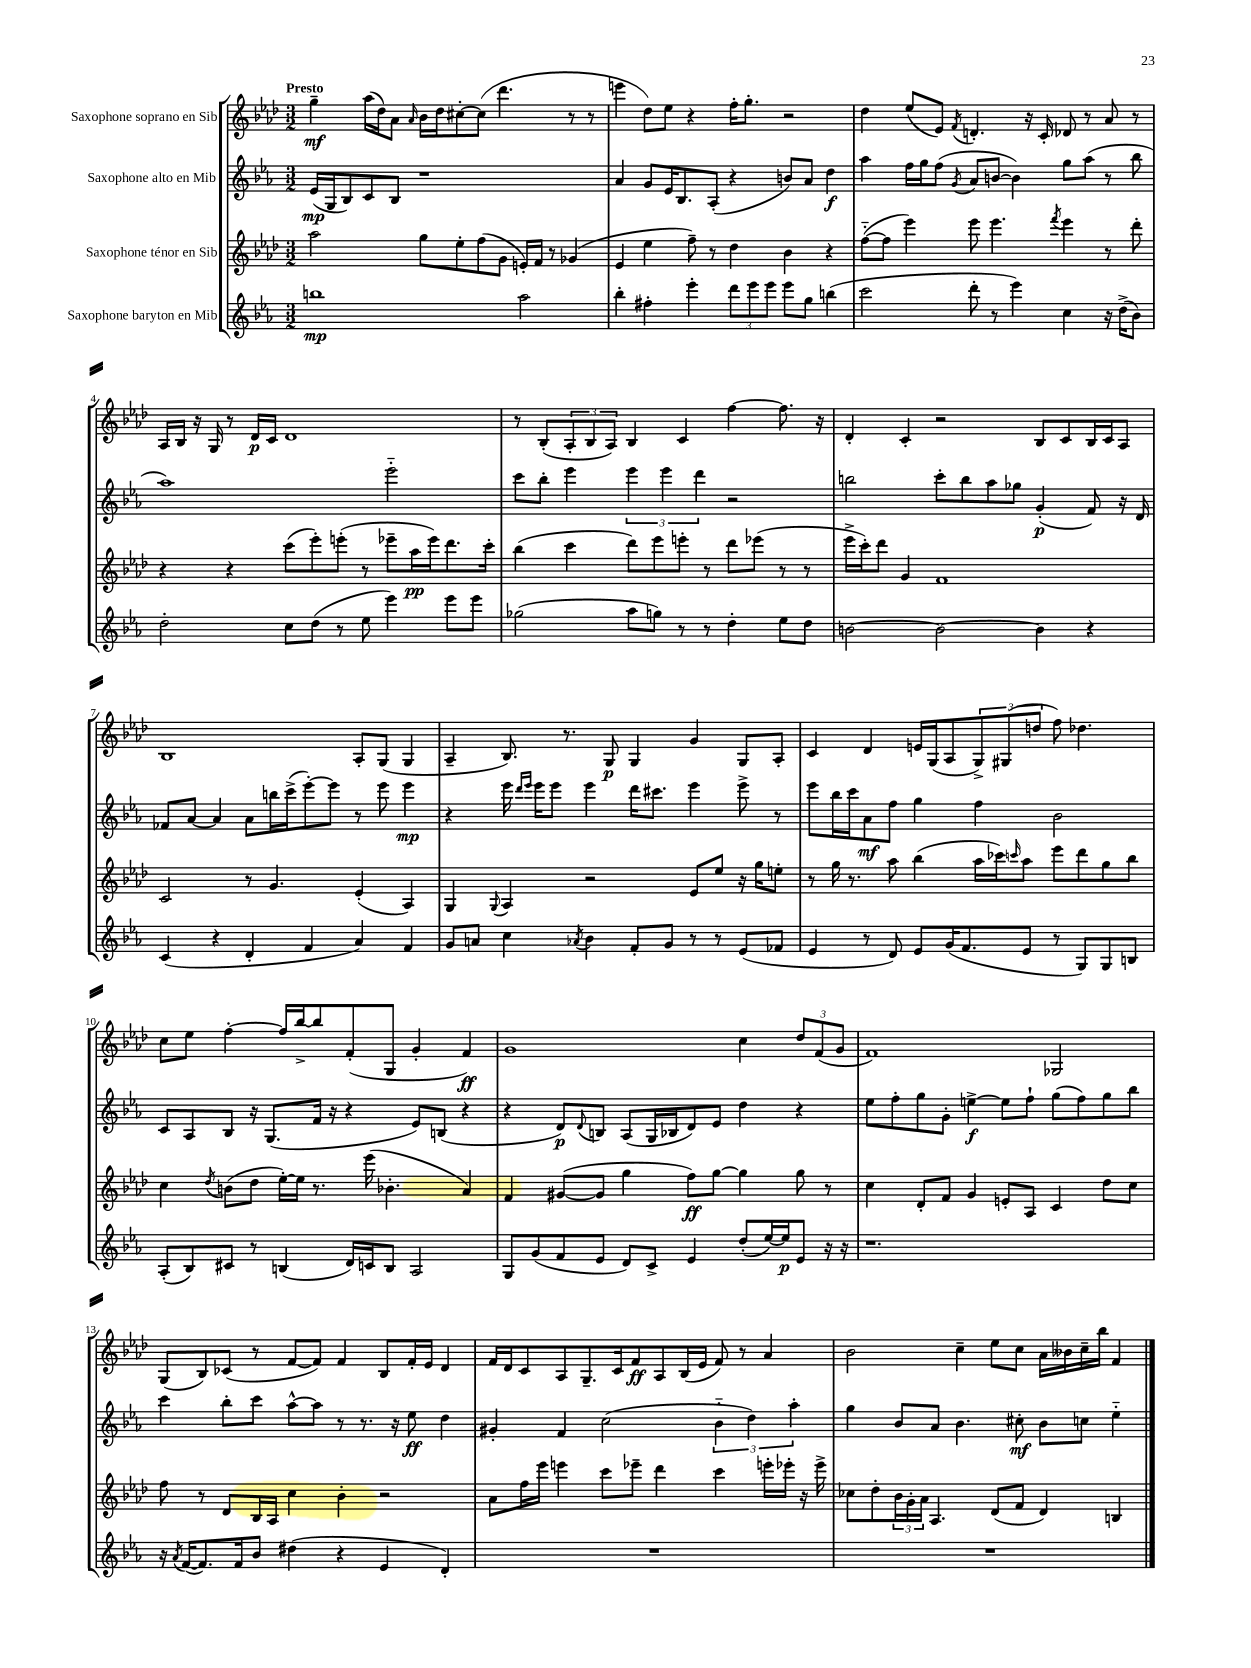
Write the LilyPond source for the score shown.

<<
\new StaffGroup <<
\new Staff = "s0" \with { instrumentName = "Saxophone soprano en Sib" } {
    \clef treble \key aes \major \numericTimeSignature \time 3/2 \tempo "Presto"
    g''4--\mf aes''16( des''16) aes'8 \grace { aes'16 } bes'16 des''16 cis''8~-. cis''8( des'''4. r8 r8 |
    e'''4 des''8) ees''8 r4 f''16-. g''8.-. r2 |
    des''4 ees''8( ees'8) \acciaccatura { f'8 } d'4.-. r16 c'16-. des'8 r8 aes'8 r8 |
    aes16 bes16 r16 g16 r8 des'16\p c'16 des'1 |
    r8 bes8-.( \tuplet 3/2 { aes8-. bes8 aes8) } bes4 c'4 f''4~ f''8. r16 |
    des'4-. c'4-. r2 bes8 c'8 bes16 c'16 aes8 |
    bes1 aes8-. g8( g4 |
    aes4-- bes8.) r8. g8\p g4 g'4 g8 aes8-. |
    c'4 des'4 e'16 g16( aes8 \tuplet 3/2 { g8->) gis8( d''8 } f''8) des''4. |
    c''8 ees''8 f''4~-. f''16 bes''16~-> bes''8 f'8-.( g8 g'4-. f'4\ff) |
    g'1 c''4 \tuplet 3/2 { des''8 f'8( g'8 } |
    f'1) ges2 |
    g8( bes8) ces'8( r8 f'8~ f'8) f'4 bes8 f'16-. ees'16 des'4 |
    f'16 des'16 c'8 aes8 g8.-- c'16 f'8\ff aes8 bes16( ees'16 f'8) r8 aes'4 |
    bes'2 c''4-- ees''8 c''8 aes'16 beses'16 c''16-- bes''16 f'4 \bar "|." |
}
\new Staff = "s1" \with { instrumentName = "Saxophone alto en Mib" } {
    \clef treble \key ees \major \numericTimeSignature \time 3/2
    ees'16\mp( g16 bes8) c'8 bes8 r1 |
    aes'4 g'8 ees'16 bes8. aes8-.( r4 b'8) aes'8 d''4\f |
    aes''4 f''16 g''16 f''8( \acciaccatura { g'8 } aes'8 b'8~ b'4) g''8 aes''8( r8 bes''8 |
    aes''1) ees'''2-_ |
    c'''8 bes''8-. ees'''4 \tuplet 3/2 { ees'''4 ees'''4 d'''4 } r2 |
    b''2 c'''8-. b''8 aes''8 ges''8 g'4-.\p( f'8) r16 d'16 |
    fes'8 aes'8~ aes'4 aes'8 b''16 c'''16->( ees'''8~-.) ees'''8 r8 ees'''8 ees'''4\mp |
    r4 ees'''16 \grace { d'''16 ees'''16 } ees'''16 ees'''8 ees'''4 d'''16 cis'''8. ees'''4 ees'''8-> r8 |
    ees'''8 bes''16 c'''16 aes'8\mf f''8 g''4 f''4 bes'2 |
    c'8 aes8 bes8 r16 g8.( f'16 r16 r4 ees'8) b8( r4 |
    r4 d'8\p) \appoggiatura { d'8 } b8 aes8( g16 bes16 d'8) ees'8 d''4 r4 |
    ees''8 f''8-. g''8 g'8-. e''4~->\f e''8 f''8-! g''8( f''8) g''8 bes''8 |
    c'''4 bes''8-. c'''8 aes''8~-^ aes''8 r8 r8. r16 ees''8\ff d''4 |
    gis'4-. f'4 c''2( \tuplet 3/2 { bes'4-_ d''4) aes''4-. } |
    g''4 bes'8 aes'8 bes'4. cis''8-.\mf bes'8 c''8 ees''4-_ \bar "|." |
}
\new Staff = "s2" \with { instrumentName = "Saxophone ténor en Sib" } {
    \clef treble \key aes \major \numericTimeSignature \time 3/2
    aes''2 g''8 ees''8-. f''8( g'8 e'16-.) f'16 r8 ges'4( |
    ees'4 ees''4 f''8--) r8 des''4 bes'4 r4 |
    f''8~-_( f''8 ees'''4) ees'''8 ees'''4. \acciaccatura { f'''8 } ees'''4 r8 des'''8-. |
    r4 r4 c'''8( ees'''8-.) e'''8-.( r8 ees'''8-- aes''16\pp ees'''16) des'''8. c'''16-. |
    bes''4( c'''4 des'''8) ees'''8 e'''8-. r8 des'''8 ees'''8( r8 r8 |
    ees'''16-> c'''16-.) des'''8 g'4 f'1 |
    c'2 r8 g'4. ees'4-.( aes4) |
    g4 \appoggiatura { g8 } aes4 r2 ees'8 ees''8 r16 g''16 e''8-. |
    r8 g''16 r8. aes''8 bes''4( aes''16 ces'''16) \grace { c'''16 } aes''8 ees'''8 des'''8 g''8 bes''8 |
    c''4 \acciaccatura { des''8 } b'8( des''8 ees''16~-.) ees''16 r8. ees'''16( bes'4.-. aes'4) |
    f'4 gis'8~( gis'8 g''4 f''8\ff) g''8~ g''4 g''8 r8 |
    c''4 des'8-. f'8 g'4 e'8-. aes8 c'4 des''8 c''8 |
    f''8 r8 des'8 bes16 aes16 c''4 bes'4-. r2 |
    aes'8 f''16 ees'''16 e'''4 c'''8 ees'''8-- des'''4 c'''4 e'''16-. ees'''16-. r16 ees'''16-> |
    ces''8 des''8-. \tuplet 3/2 { bes'16 g'16-. aes'16 } aes4. des'8( f'8 des'4) b4 \bar "|." |
}
\new Staff = "s3" \with { instrumentName = "Saxophone baryton en Mib" } {
    \clef treble \key ees \major \numericTimeSignature \time 3/2
    b''1\mp aes''2 |
    bes''4-. fis''4-. ees'''4-. \tuplet 3/2 { d'''8 ees'''8 ees'''8 } ees'''8 g''8 b''4( |
    c'''2 d'''8-. r8 ees'''4) c''4 r16 d''16->( bes'8) |
    d''2-. c''8 d''8( r8 ees''8 ees'''4) ees'''8 ees'''8 |
    ges''2( aes''8 g''8) r8 r8 d''4-. ees''8 d''8 |
    b'2~ b'2~ b'4 r4 |
    c'4( r4 d'4-. f'4 aes'4) f'4 |
    g'8 a'8 c''4 \acciaccatura { aes'8 } bes'4 f'8-. g'8 r8 r8 ees'8( fes'8 |
    ees'4 r8 d'8) ees'8 g'16( f'8. ees'8 r8 g8) g8 b8 |
    aes8-.( bes8) cis'8 r8 b4( d'16) c'16 b8 aes2 |
    g8 g'8( f'8 ees'8 d'8) c'8-> ees'4 d''8-.( ees''16~) ees''16\p ees'8 r16 r16 |
    r1. |
    r16 \acciaccatura { aes'8 } f'16~( f'8.) f'16 bes'8 dis''4( r4 ees'4 d'4-.) |
    R1. |
    R1. \bar "|." |
}
>>
>>
